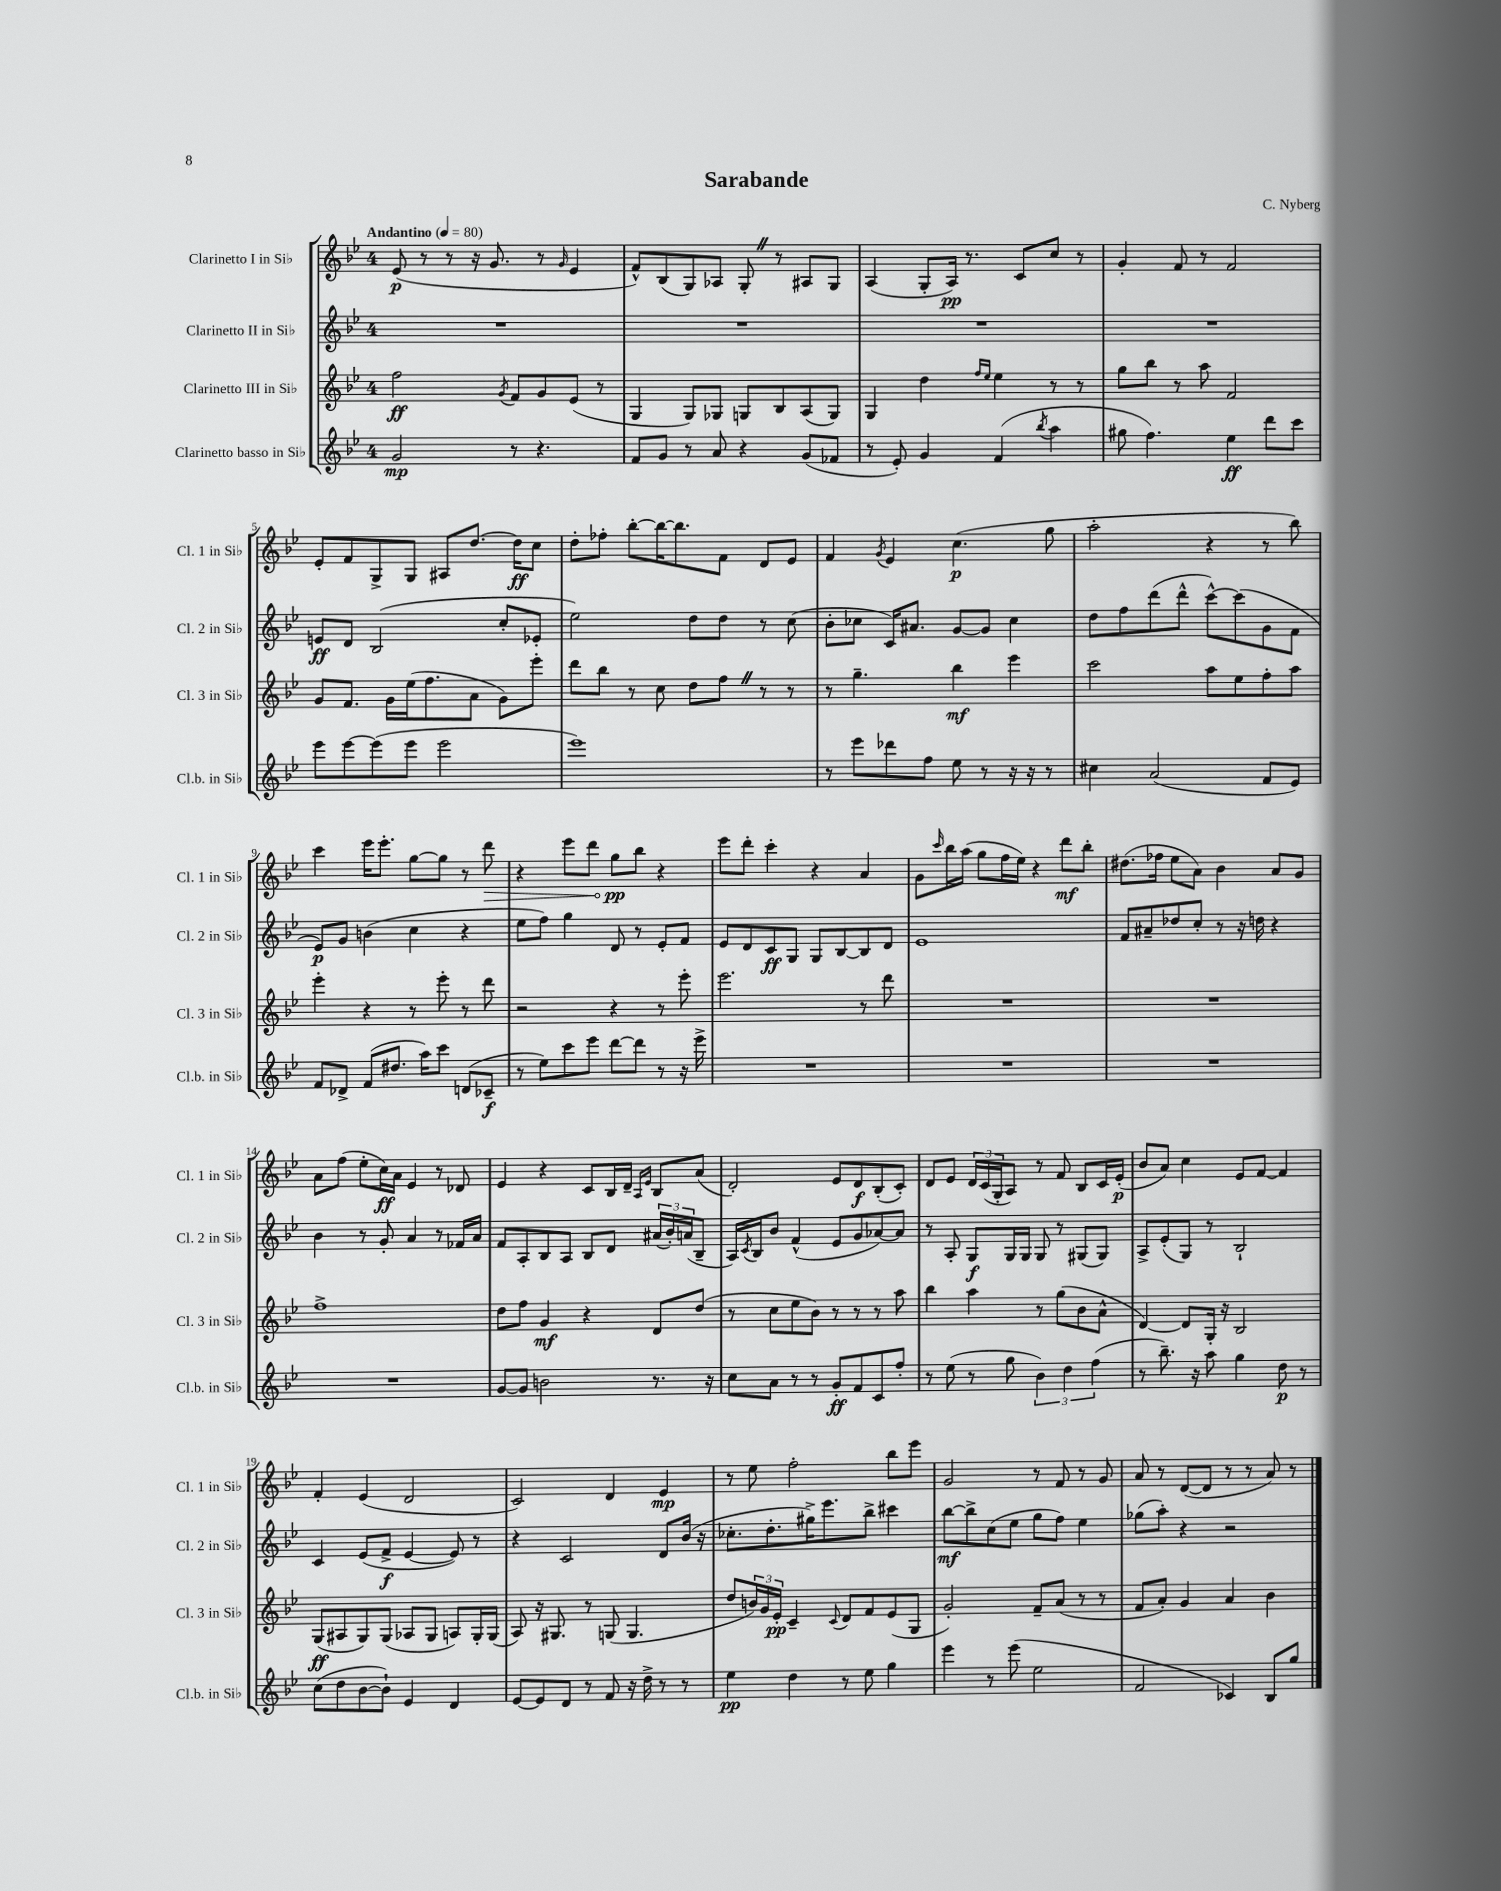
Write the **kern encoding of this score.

**kern	**kern	**kern	**kern
*staff4	*staff3	*staff2	*staff1
*clefG2	*clefG2	*clefG2	*clefG2
*k[b-e-]	*k[b-e-]	*k[b-e-]	*k[b-e-]
*M4/4	*M4/4	*M4/4	*M4/4
*MM80	*MM80	*MM80	*MM80
2g	2ff	1r	(8e-
.	.	.	8r
.	.	.	8r
.	.	.	16r
.	.	.	8.g
.	8qg	.	.
8r	8f	.	.
4.r	8g	.	8r
.	.	.	16qqg
.	(8e-	.	4e-
.	8r	.	.
=	=	=	=
8f	4G	1r	8f^^)
8g	.	.	(8B-
8r	8G)	.	8G)
8a	8G-	.	8A-
4r	8G	.	8G'
.	8B-	.	8r
(8g	(8A	.	8A#
8f-	8G)	.	8G
=	=	=	=
8r	4G	1r	(4A
8e-')	.	.	.
4g	4dd	.	8G'
.	.	.	16A)
.	.	.	8.r
.	16qqff	.	.
.	16qqee-	.	.
(4f	4ee-	.	.
.	.	.	8c
8qbb-	.	.	.
4aa	8r	.	8cc
.	8r	.	8r
=	=	=	=
8gg#	8gg	1r	4g'
4.ff)	8bb-	.	.
.	8r	.	8f
.	8aa	.	8r
4ee-	2f	.	2f
8ddd	.	.	.
8ccc	.	.	.
=	=	=	=
8eee-	8g	8e	8e-'
[8eee-	8.f	8d	8f
(8eee-]	.	(2B-	8G^
.	16g	.	.
8eee-	(16ee-	.	8G
.	8.ff	.	.
2eee-	.	.	8A#
.	8a	.	[8.dd
.	8g)	8cc'	.
.	.	.	16dd]
.	8eee-'	8e-'	8cc
=	=	=	=
1eee-)	8ddd	2ee-)	8dd'
.	8bb-	.	8ff-'
.	8r	.	[8bb-'
.	8cc	.	16bb-_
.	.	.	8.bb-]
.	8dd	8dd	.
.	8ff	8dd	8f
.	8r	8r	8d
.	8r	(8cc	8e-
=	=	=	=
8r	8r	8b-'	4f
8eee-	4.gg~	8cc-	.
.	.	.	8qg
8ddd-	.	16c)	4e-
.	.	8.a#	.
8ff	.	.	.
8ee-	4bb-	[8g	(4.cc
8r	.	8g]	.
16r	4eee-	4cc-	.
16r	.	.	.
8r	.	.	8gg
=	=	=	=
4cc#	2ccc	8dd	2aa'
.	.	8ff	.
(2a	.	(8ddd	.
.	.	8ddd^^	.
.	8aa	[8ccc^^)	4r
.	8ee-	(8ccc]	.
8f	8ff'	8g	8r
8e-)	8aa	8f	8bb-)
=	=	=	=
8f	4eee-'	8e-)	4ccc
8d-^	.	8g	.
(8f	4r	(4b	16eee-
.	.	.	8.eee-'
8.dd#	.	.	.
.	8r	4cc	[8gg
16aa)	.	.	.
8ccc	8eee-'	.	8gg]
(8d	8r	4r	8r
8c-~	8ddd	.	8ddd
=	=	=	=
8r	2r	8ee-	4r
8ee-)	.	8ff)	.
8ccc	.	4gg	8eee-
8eee-	.	.	8ddd
[8ddd	4r	8d	8gg
8ddd]	.	8r	8bb-
8r	8r	8e-'	4r
16r	8eee-'	8f	.
16eee-^	.	.	.
=	=	=	=
1r	2.eee-	8e-	8eee-
.	.	8d	8ddd'
.	.	8c	4ccc'
.	.	8G	.
.	.	8G	4r
.	.	[8B-	.
.	8r	8B-]	4a
.	8ddd	8d	.
=	=	=	=
1r	1r	1e-	8g
.	.	.	16qqccc
.	.	.	16bb-
.	.	.	(16aa
.	.	.	8gg
.	.	.	16ff
.	.	.	16ee-)
.	.	.	4r
.	.	.	8ddd
.	.	.	8bb-'
=	=	=	=
1r	1r	8f	(8.dd#
.	.	8a#~	.
.	.	.	16ff-
.	.	8dd-	8ee-
.	.	8cc'	8a)
.	.	8r	4b-
.	.	16r	.
.	.	16dd	.
.	.	4r	8a
.	.	.	8g
=	=	=	=
1r	1ff^	4b-	8a
.	.	.	(8ff
.	.	8r	8ee-'
.	.	8g'	16cc)
.	.	.	16a
.	.	4a	4e-
.	.	8r	8r
.	.	16f-	8d-
.	.	16a	.
=	=	=	=
[8g	8dd	8f	4e-
8g]	8ff	8A'	.
2b	4g	8B-	4r
.	.	8A	.
.	4r	8B-	8c
.	.	8d	16B-
.	.	.	16d~
.	.	.	16qqA
.	.	.	16qqe-
8.r	8d	(24a#	8B-
.	.	24b-')	.
.	.	(24a	.
.	(8dd	8B-~	(8a
16r	.	.	.
=	=	=	=
8cc	8r	16A)	2d')
.	.	8qc	.
.	.	16B-	.
8a	8cc	8b-	.
8r	8ee-	(4f^^	.
8r	8b-)	.	.
8g'	8r	8e-	8e-
8f	8r	8g	8d
8c	8r	[8a-)	(8B-'
8ff'	8aa	8a-]	8c')
=	=	=	=
8r	4bb-	8r	8d
(8ee-	.	8A'	8e-
8r	4aa	8G	24d
.	.	.	(24c
.	.	.	24G'
8gg	.	16G	8A)
.	.	16G	.
6b-)	8r	8G	8r
.	(8gg	8r	8f
6dd	.	.	.
.	8b-	(8G#	8B-
(6ff	.	.	.
.	8a^^	8G#)	16c
.	.	.	(16e-'
=	=	=	=
8r	[4d)	8A^	8b-
8.bb-~)	.	(8e-'	8a)
.	8d]	8G)	4cc
16r	.	.	.
8aa	16G'	8r	.
.	16r	.	.
4gg	2B-	2B-`	8e-
.	.	.	[8f
8dd	.	.	4f]
8r	.	.	.
=	=	=	=
(8cc	(8G	4c	4f'
8dd	8A#	.	.
[8b-	8G)	(8e-	(4e-
8b-`])	(8G	8f^	.
4e-	8A-	[4e-	2d
.	8G	.	.
4d	8A)	8e-])	.
.	16G'	8r	.
.	(16G	.	.
=	=	=	=
[8e-	8A)	4r	2c)
8e-]	16r	.	.
.	8.G#	.	.
8d	.	2c	.
8r	8r	.	.
8f	(8G	.	4d
16r	4.G	.	.
16dd^	.	.	.
8r	.	8d	4e-
8r	.	(16b-	.
.	.	16r	.
=	=	=	=
4ee-	8dd	8.cc-'	8r
.	24b)	.	8ee-
.	24g	.	.
.	.	8.dd'	.
.	24e-'	.	.
4dd	4c~	.	2ff'
.	.	16gg#^)	.
.	.	8.eee-	.
.	8qqc	.	.
8r	8d	.	.
8ee-	8f	8bb-^	.
4gg	(8e-	4ccc#	8bb-
.	8G	.	8eee-
=	=	=	=
4eee-	2g')	[8bb-	2g
.	.	8bb-^]	.
8r	.	(8cc	.
(8eee-	.	8ee-	.
2ee-	8f~	8gg	8r
.	(8a	8ff)	8f
.	8r	4ee-	8r
.	8r	.	8g
=	=	=	=
2f	8f	(8gg-	8a
.	8a')	8aa')	8r
.	4g	4r	([8d
.	.	.	8d]
4c-)	4a	2r	8r
.	.	.	8r
8B-	4b-	.	8a)
8gg	.	.	8r
==	==	==	==
*-	*-	*-	*-
